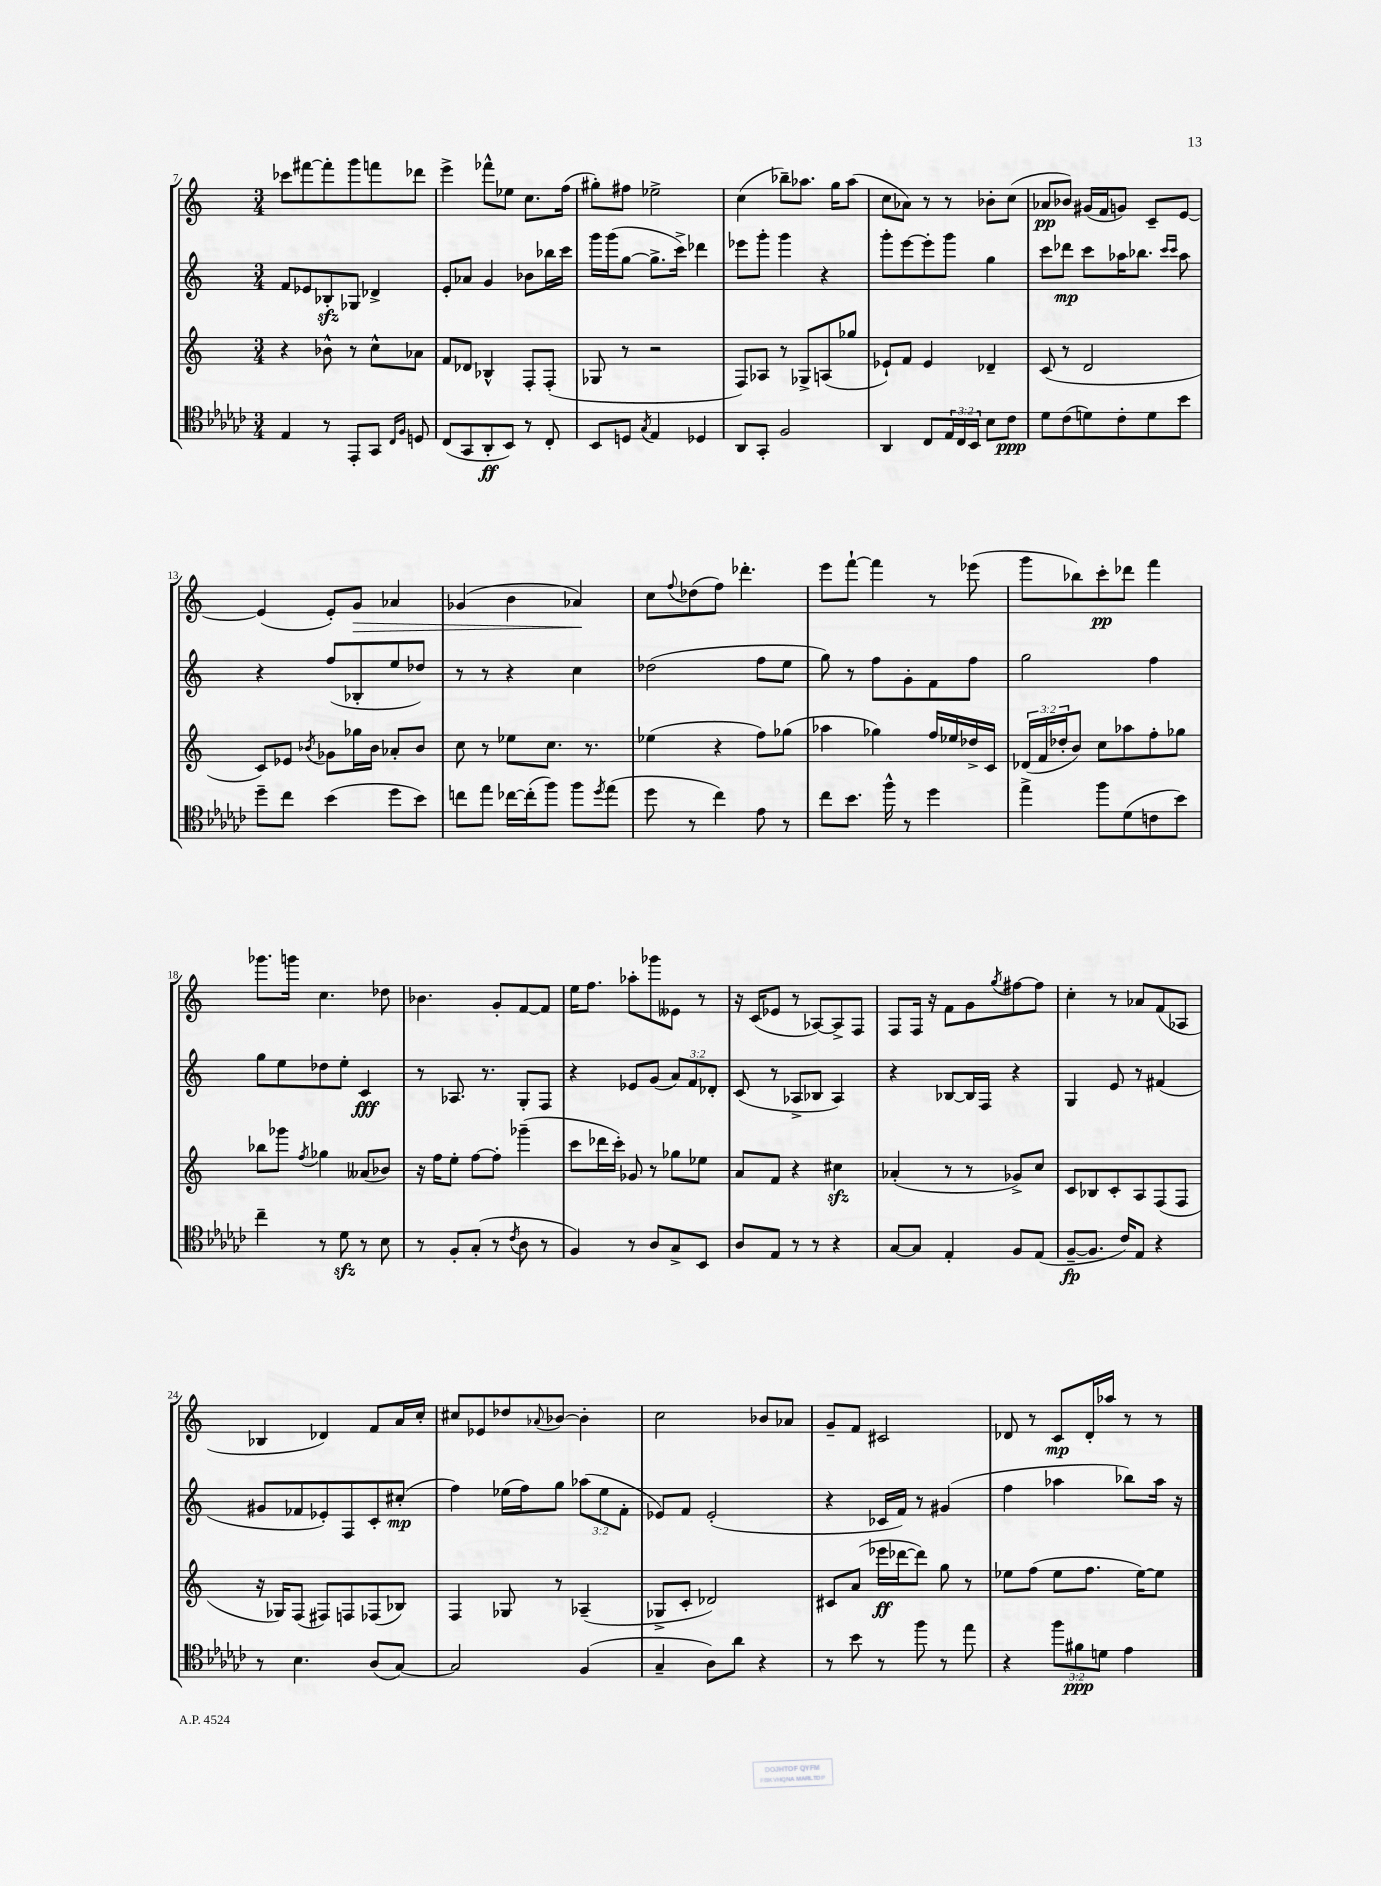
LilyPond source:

<<
\new StaffGroup <<
\new Staff = "s0" {
    \clef treble \key c \major \numericTimeSignature \time 3/4
    ces'''8 fis'''8~ fis'''8-. g'''8 f'''8 des'''8 |
    e'''4-> fes'''8-^ ees''8 c''8. f''16( |
    gis''8-.) fis''8 ees''2-> |
    c''4( bes''8--) aes''8. g''16 aes''8( |
    c''8 aes'8) r8 r8 bes'8-. c''8( |
    aes'8\pp bes'8) gis'16( f'16 g'8) c'8-- e'8~ |
    e'4( e'8-.) g'8\> aes'4 |
    ges'4( b'4 aes'4\!) |
    c''8 \appoggiatura { f''8 } des''8( f''8) des'''4.-. |
    e'''8 f'''8~-! f'''4 r8 ees'''8( |
    g'''8 bes''8) c'''8-.\pp des'''8 f'''4 |
    ges'''8. g'''16 c''4. des''8 |
    bes'4. g'8-. f'8~ f'8 |
    e''16 f''8. aes''8-. ges'''8 eeses'8 r8 |
    r16 c'16( ees'8 r8 aes8~) aes8-> f8 |
    f8 f16 r16 f'8 g'8 \acciaccatura { g''8 } fis''8~ fis''8 |
    c''4-. r8 aes'8 f'8( aes8 |
    bes4 des'4) f'8 a'16 c''16-. |
    cis''8 ees'8 des''8 \appoggiatura { aes'8 } bes'8~ bes'4-. |
    c''2 bes'8 aes'8 |
    g'8-- f'8 cis'2 |
    des'8 r8 c'8\mp des'16-. aes''16 r8 r8 \bar "|." |
}
\new Staff = "s1" {
    \clef treble \key c \major \numericTimeSignature \time 3/4 \override Staff.TupletNumber.text = #tuplet-number::calc-fraction-text
    f'8 ees'8 bes8-.\sfz ges8 des'4-> |
    e'8-. aes'8 g'4 bes'8 bes''16 c'''16 |
    g'''16 g'''16( g''8~ g''8.-> c'''16->) des'''4 |
    ees'''8 g'''8-. g'''4 r4 |
    g'''8-. e'''8~ e'''8-. g'''8 g''4 |
    c'''8 des'''8\mp c'''8 aes''16 bes''8. \grace { c'''16 c'''16 } aes''8 |
    r4 f''8( bes8-. e''8 des''8) |
    r8 r8 r4 c''4 |
    des''2( f''8 e''8 |
    g''8) r8 f''8 g'8-. f'8 f''8 |
    g''2 f''4 |
    g''8 e''8 des''8 e''8-. c'4\fff |
    r8 aes8. r8. g8-. f8 |
    r4 ees'8 g'8( \tuplet 3/2 { a'8) f'8 des'8-. } |
    c'8( r8 aes8-> bes8 aes4) |
    r4 bes8~ bes16 f16 r4 |
    g4 e'8 r8 fis'4( |
    gis'8 fes'8 ees'8-.) f8 c'8-. cis''8-.\mp( |
    f''4) ees''16( f''16) g''8 \tuplet 3/2 { aes''8( ees''8 f'8-. } |
    ees'8) f'8 ees'2-.( |
    r4 ces'16 f'16) r8 gis'4( |
    f''4 aes''4 bes''8) aes''16 r16 \bar "|." |
}
\new Staff = "s2" {
    \clef treble \key c \major \numericTimeSignature \time 3/4 \override Staff.TupletNumber.text = #tuplet-number::calc-fraction-text
    r4 bes'8-^ r8 c''8-^ aes'8 |
    f'8 des'8 bes4-^ f8-. f8-.( |
    ges8 r8 r2 |
    f8) aes8 r8 ges8-> a8( ges''8 |
    ees'8-!) f'8 ees'4 des'4-- |
    c'8( r8 d'2 |
    c'8) ees'8 \acciaccatura { bes'8 } ges'8 ges''16 bes'16 aes'8-. bes'8 |
    c''8 r8 ees''8 c''8. r8. |
    ees''4( r4 f''8) ges''8( |
    aes''4 ges''4) f''16 ees''16 des''16-> c'16 |
    \tuplet 3/2 { des'16( f'16 des''16-. } b'8) c''8 aes''8 f''8-. ges''8 |
    bes''8 ges'''8 \acciaccatura { f''8 } ges''4 aeses'8( bes'8) |
    r16 f''16 e''8-. f''8~ f''8-. ges'''4--( |
    c'''8 des'''16 c'''16-.) ges'8 r8 ges''8 ees''8 |
    a'8 f'8 r4 cis''4\sfz |
    aes'4-.( r8 r8 ges'8->) c''8 |
    c'8 bes8 c'8-. a8 f8( f8 |
    r16 ges16) f8( fis8) f8 fes8( bes8) |
    f4 ges8 r8 aes4--( |
    ges8-> c'8-. des'2) |
    cis'8 a'8( ees'''16\ff des'''16~ des'''8) g''8 r8 |
    ees''8 f''8( ees''8 f''8. ees''16~) ees''8 \bar "|." |
}
\new Staff = "s3" {
    \clef tenor \key ges \major \numericTimeSignature \time 3/4 \override Staff.TupletNumber.text = #tuplet-number::calc-fraction-text
    ees4 r8 ees,8-. ges,8 \grace { ces16 f16 } d8 |
    ces8( ges,8 aes,8-.\ff bes,8) r8 ces8-. |
    bes,8 d8 \acciaccatura { ges8 } ees4 des4 |
    aes,8 ges,8-. f2 |
    aes,4 ces8 \tuplet 3/2 { ees16 ces16 bes,16 } bes8 ces'8\ppp |
    des'8 ces'8( d'8) ces'8-. d'8 bes'8 |
    des''8-- ces''8 bes'4( des''8 bes'8) |
    c''8 ees''8 ces''16~ ces''16-.( f''8) f''8 \acciaccatura { des''8 } ees''8( |
    des''8 r8 ces''4) ees'8 r8 |
    ces''8 bes'8. f''16-^ r8 des''4 |
    ees''4-> f''8 des'8( c'8 bes'8) |
    ces''4-- r8 des'8\sfz r8 bes8 |
    r8 f8-. ges8-.( r8 \acciaccatura { ces'8 } aes8 r8 |
    f4) r8 aes8 ges8-> bes,8 |
    aes8 ees8 r8 r8 r4 |
    ges8~ ges8 ees4-. f8 ees8( |
    f8~--\fp f8. ces'16) ees8 r4 |
    r8 bes4. aes8( ges8~) |
    ges2 f4( |
    ges4-- aes8) aes'8 r4 |
    r8 bes'8 r8 f''8 r8 ees''8 |
    r4 \tuplet 3/2 { f''8 fis'8\ppp d'8 } ees'4 \bar "|." |
}
>>
>>
\layout { \context { \Score currentBarNumber = #7 } }
